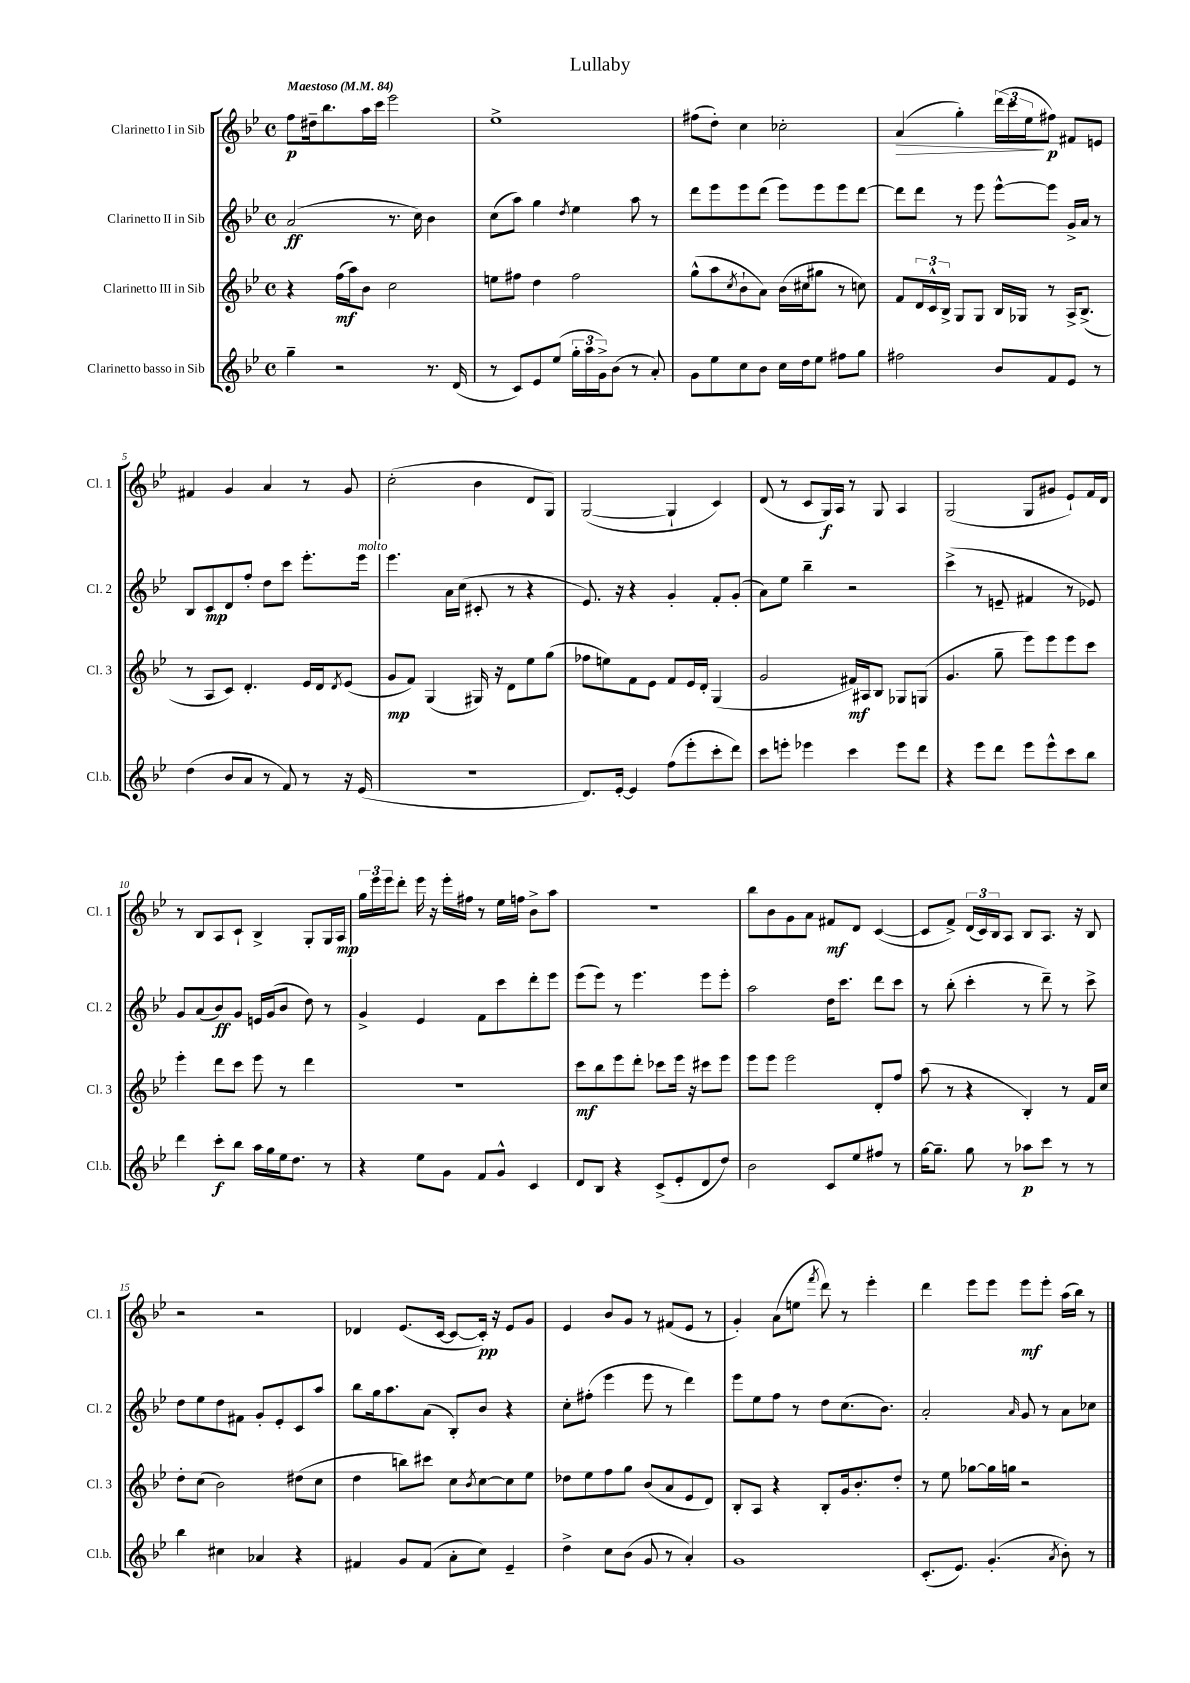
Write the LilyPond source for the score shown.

\header { title = "Lullaby" }
<<
\new StaffGroup <<
\new Staff = "s0" \with { instrumentName = "Clarinetto I in Sib" shortInstrumentName = "Cl. 1" } {
    \clef treble \key bes \major \defaultTimeSignature \time 4/4 \tempo "Maestoso" 4 = 84
    f''8\p dis''16-- bes''8. a''16 c'''16 ees'''2 |
    ees''1-> |
    fis''8( d''8-.) c''4 ces''2-. |
    a'4\>( g''4-.) \tuplet 3/2 { d'''16( c'''16 ees''16\! } fis''8\p) fis'8 e'8 |
    fis'4 g'4 a'4 r8 g'8 |
    c''2-.( bes'4 d'8 g8) |
    g2~( g4-! c'4) |
    d'8( r8 c'8 g16\f) a16 r8 g8 a4 |
    g2( g8 gis'8 ees'8-!) f'16 d'16 |
    r8 bes8 a8 c'8-! bes4-> g8-. g16 a16\mp |
    \tuplet 3/2 { g''16 ees'''16 ees'''16 } d'''8-. ees'''16 r16 ees'''16-. fis''16 r8 ees''16 f''16 bes'8-> a''8 |
    R1 |
    bes''8 bes'8 g'8 a'8 fis'8\mf d'8 c'4~( |
    c'8 f'8->) \tuplet 3/2 { d'16( c'16) bes16 } a8 bes8 a8. r16 bes8 |
    r2 r2 |
    des'4 ees'8.( c'16~ c'8~ c'16-.\pp) r16 ees'8 g'8 |
    ees'4 bes'8 g'8 r8 fis'8( ees'8 r8 |
    g'4-.) a'8( e''8 \acciaccatura { f'''8 } d'''8) r8 ees'''4-. |
    d'''4 ees'''8 ees'''8 ees'''8\mf ees'''8-. a''16( bes''16) r8 \bar "|." |
}
\new Staff = "s1" \with { instrumentName = "Clarinetto II in Sib" shortInstrumentName = "Cl. 2" } {
    \clef treble \key bes \major \defaultTimeSignature \time 4/4
    a'2\ff( r8. c''16) bes'4 |
    c''8( a''8) g''4 \acciaccatura { d''8 } ees''4 a''8 r8 |
    d'''8 ees'''8 ees'''8 d'''8( ees'''8) ees'''8 ees'''8 d'''8~ |
    d'''8 d'''8 r8 ees'''8 ees'''8~-^ ees'''8 g'16-> a'16 r8 |
    bes8 c'8\mp d'8 f''8-. d''8 c'''8 ees'''8.-. ees'''16^\markup { \italic "molto" } |
    ees'''4. a'16 c''16( cis'8-. r8 r4 |
    ees'8.) r16 r4 g'4-. f'8-. g'8-.( |
    a'8) ees''8 bes''4-- r2 |
    c'''4->( r8 e'8-- fis'4 r8 ees'8) |
    g'8 a'8( bes'8\ff) g'8 e'16 g'16( bes'8 d''8) r8 |
    g'4-> ees'4 f'8 c'''8 d'''8-. ees'''8 |
    ees'''8( ees'''8) r8 ees'''4. ees'''8 ees'''8-. |
    a''2 d''16 c'''8. d'''8 c'''8 |
    r8 bes''8-.( c'''4-. r8 d'''8--) r8 c'''8-> |
    d''8 ees''8 d''8 fis'8 g'8-. ees'8-. c'8 a''8 |
    bes''8 g''16 a''8. a'8( bes8-.) bes'8 r4 |
    c''8-. fis''8-.( ees'''4 ees'''8 r8 d'''4) |
    ees'''8 ees''8 f''8 r8 d''8 c''8.( bes'8.) |
    a'2-. \grace { a'16 } g'8 r8 a'8 ces''8 \bar "|." |
}
\new Staff = "s2" \with { instrumentName = "Clarinetto III in Sib" shortInstrumentName = "Cl. 3" } {
    \clef treble \key bes \major \defaultTimeSignature \time 4/4
    r4 f''16\mf( a''16) bes'8 c''2 |
    e''8 fis''8 d''4 fis''2 |
    g''8-^( a''8 \acciaccatura { c''8 } bes'8-! a'8) bes'16( cis''16 gis''8 r8 c''8) |
    f'8 \tuplet 3/2 { d'16 c'16-^ bes16-> } g8 g8 bes16 ges16 r8 a16-> bes8.->( |
    r8 a8 c'8) d'4.-. ees'16 d'16 \acciaccatura { d'8 } ees'8( |
    g'8\mp f'8) g4( gis16) r16 d'8 ees''8 g''8( |
    fes''8 e''8) f'8 ees'8 f'8 ees'16 d'16-. g4( |
    g'2 fis'16\mf) ais16 bes8 ges8 g8( |
    g'4. g''8-- ees'''8) ees'''8 ees'''8 c'''8 |
    ees'''4-. d'''8 c'''8 ees'''8 r8 d'''4 |
    R1 |
    c'''8\mf bes''8 ees'''8 d'''8-. ces'''8 ees'''16 r16 cis'''8 ees'''8 |
    ees'''8 ees'''8 ees'''2 d'8-. f''8 |
    a''8( r8 r4 bes4-.) r8 f'16 c''16 |
    d''8-. c''8( bes'2) dis''8( c''8 |
    d''4 b''8) cis'''8 c''8 \acciaccatura { bes'8 } c''8~ c''8 ees''8 |
    des''8 ees''8 f''8 g''8 bes'8( a'8 ees'8 d'8) |
    bes8-. a8 r4 bes8-. g'16 bes'8.-. d''8-. |
    r8 ees''8 ges''8~ ges''16 g''16 r2 \bar "|." |
}
\new Staff = "s3" \with { instrumentName = "Clarinetto basso in Sib" shortInstrumentName = "Cl.b." } {
    \clef treble \key bes \major \defaultTimeSignature \time 4/4
    g''4-- r2 r8. d'16( |
    r8 c'8) ees'8 ees''8( \tuplet 3/2 { g''16-. a''16 g'16->) } bes'8( r8 a'8-.) |
    g'8 ees''8 c''8 bes'8 c''16 d''16 ees''8 fis''8 g''8 |
    fis''2 bes'8 f'8 ees'8 r8 |
    d''4( bes'8 a'8 r8 f'8) r8 r16 ees'16( |
    R1 |
    d'8.) ees'16~-. ees'4 f''8( ees'''8-. c'''8-. d'''8) |
    c'''8 e'''8-. ees'''4 c'''4 ees'''8 d'''8 |
    r4 ees'''8 d'''8 ees'''8 ees'''8-^ c'''8 bes''8 |
    d'''4 c'''8-.\f bes''8 a''16 g''16 ees''16 d''8. r8 |
    r4 ees''8 g'8 f'8 g'8-^ c'4 |
    d'8 bes8 r4 c'8->( ees'8-. d'8 d''8) |
    bes'2 c'8 ees''8 fis''8 r8 |
    g''16~ g''8.-- g''8 r8 aes''8\p c'''8 r8 r8 |
    bes''4 cis''4 aes'4 r4 |
    fis'4 g'8 fis'8( a'8-. c''8) ees'4-- |
    d''4-> c''8 bes'8( g'8 r8 a'4-.) |
    g'1 |
    c'8.-.( ees'8.) g'4.-.( \acciaccatura { a'8 } bes'8-.) r8 \bar "|." |
}
>>
>>
